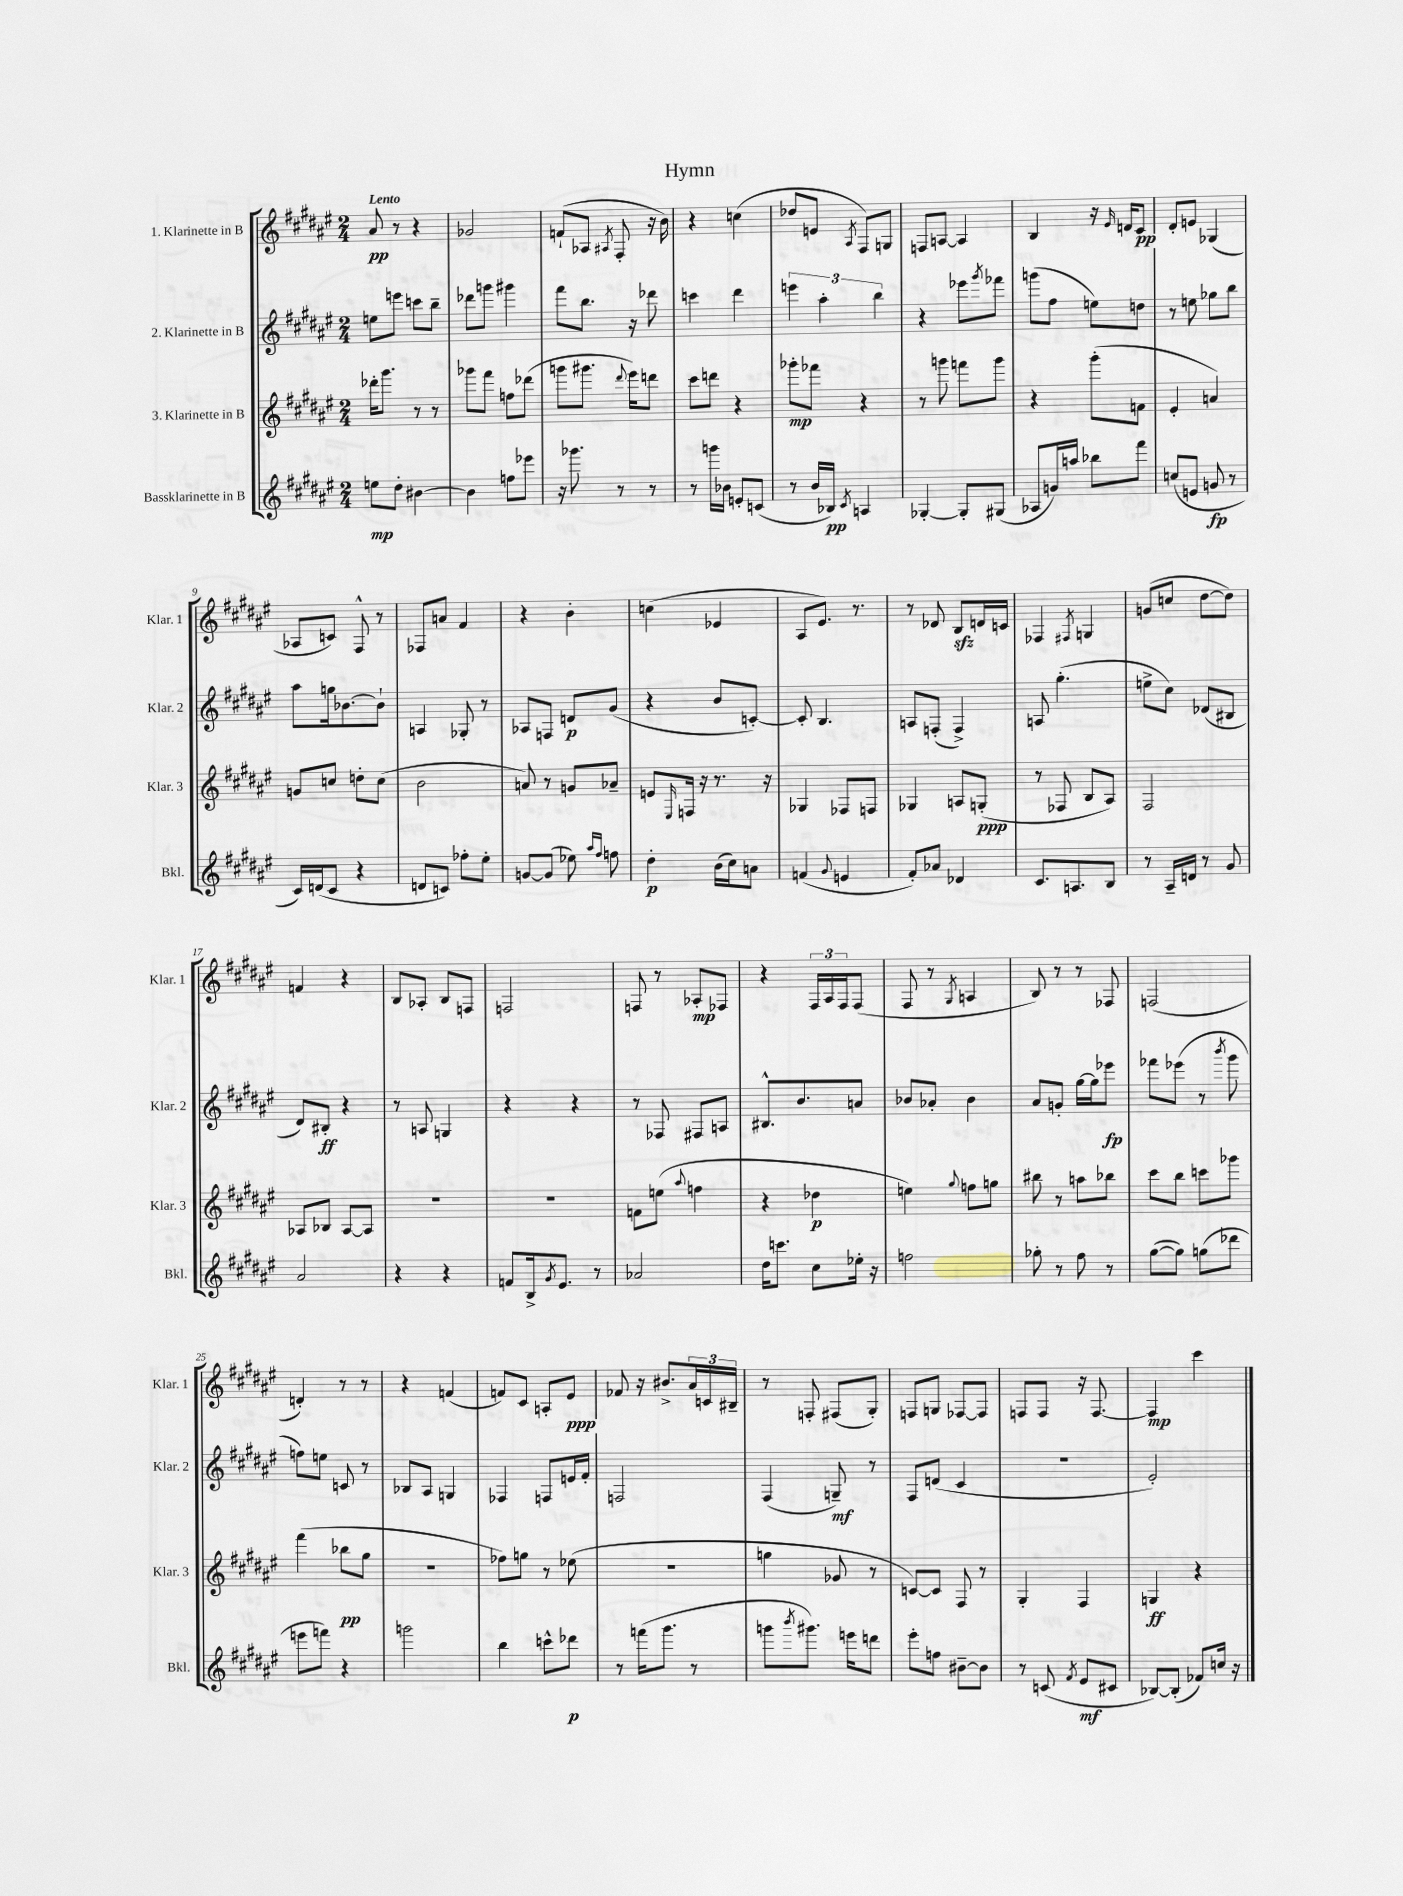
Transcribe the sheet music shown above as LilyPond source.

\header { title = "Hymn" }
<<
\new StaffGroup <<
\new Staff = "s0" \with { instrumentName = "1. Klarinette in B" shortInstrumentName = "Klar. 1" } {
    \clef treble \key fis \major \numericTimeSignature \time 2/4 \tempo "Lento"
    ais'8\pp r8 r4 |
    ges'2 |
    f'8-!( aes8 \acciaccatura { ais8 } fis8-. r16 b'16) |
    r4 c''4( |
    des''8 e'8 \acciaccatura { ais8 } fis8) g8 |
    f8 a8~ a4 |
    b4 r16 \grace { eis'16 } d'16 cis'8\pp |
    dis'8-. e'8 ges4( |
    aes8 c'8) fis8-^ r8 |
    fes8 a'8 fis'4 |
    r4 b'4-. |
    c''4( ees'4 |
    ais8 eis'8.) r8. |
    r8 des'8 b8\sfz d'16 c'16 |
    fes4 \acciaccatura { fis8 } g4 |
    g'8( c''8 dis''8~ dis''8) |
    f'4 r4 |
    b8 aes8-. b8 f8 |
    f2 |
    f8 r8 aes8-.\mp fes8 |
    r4 \tuplet 3/2 { fis16 ais16 fis16 } fis8( |
    fis8 r8 \acciaccatura { gis8 } a4 |
    b8) r8 r8 fes8 |
    f2( |
    d'4-.) r8 r8 |
    r4 f'4( |
    f'8) cis'8 a8-. eis'8\ppp |
    fes'8 r16 bis'8.-> \tuplet 3/2 { ais'16 c'16 bis16-- } |
    r8 f8-. fis8( gis8-.) |
    f8 g8 fes8~ fes8 |
    f8 f8 r16 f8.~ |
    f4\mp cis'''4 \bar "|." |
}
\new Staff = "s1" \with { instrumentName = "2. Klarinette in B" shortInstrumentName = "Klar. 2" } {
    \clef treble \key fis \major \numericTimeSignature \time 2/4
    e''8 e'''8 c'''8 b''8-- |
    des'''8 g'''8 gis'''4 |
    fis'''8 b''8. r16 des'''8 |
    c'''4 dis'''4 |
    \tuplet 3/2 { e'''4 ais''4-. b''4 } |
    r4 ees'''8 \acciaccatura { gis'''8 } fes'''8 |
    g'''8( fis''8 e''8) d''8 |
    r8 e''8 ges''8 b''8 |
    ais''8 g''16 bes'8.~ bes'8-! |
    a4 ges8-. r8 |
    aes8 f8 d'8\p gis'8( |
    r4 b'8 c'8~-.) |
    c'8-. b4. |
    a8 f8-.( f4->) |
    a8 gis''4.-.( |
    e''8-> cis''8) des'8( bis8 |
    dis'8) bis8-.\ff r4 |
    r8 a8 g4 |
    r4 r4 |
    r8 fes8 fis8 a8 |
    bis8.-^ b'8. a'8 |
    bes'8 aes'8-. bes'4 |
    ais'8 g'8-. gis''16~ gis''16 ees'''8\fp |
    fes'''8 ees'''8( r8 \acciaccatura { b'''8 } gis'''8 |
    f''8) e''8 c'8 r8 |
    bes8 ais8 g4 |
    fes4 f8 e'16 fis'16-. |
    f2 |
    fis4( g8--\mf) r8 |
    fis8 d'8( cis'4 |
    R2 |
    eis'2-.) \bar "|." |
}
\new Staff = "s2" \with { instrumentName = "3. Klarinette in B" shortInstrumentName = "Klar. 3" } {
    \clef treble \key fis \major \numericTimeSignature \time 2/4
    des'''16-. gis'''8. r8 r8 |
    ges'''8 fis'''8 f''8 des'''8( |
    g'''8 gis'''8. \appoggiatura { dis'''8 } eis'''16) d'''8 |
    cis'''8 d'''8 r4 |
    ges'''8-.\mp fes'''8 r4 |
    r8 g'''8 f'''8 g'''8 |
    r4 gis'''8-.( f'8 |
    eis'4-. a'4) |
    g'8 c''8 d''8-. c''8( |
    b'2 |
    a'8) r8 g'8 aes'8-- |
    e'8 \grace { eis16 } f16 r16 r8. r16 |
    ges4 fes8 f8 |
    ges4 a8 g8-.\ppp( |
    r8 fes8 b8 ais8) |
    fis2 |
    aes8 bes8 aes8~ aes8 |
    R2 |
    R2 |
    f'8 e''8( \appoggiatura { ais''8 } f''4 |
    r4 des''4\p |
    e''4) \appoggiatura { gis''8 } f''8 g''8 |
    bis''8 r8 a''8 bes''8 |
    cis'''8 b''8 c'''8 ges'''8 |
    fis'''4( bes''8\pp gis''8 |
    r2 |
    fes''8) g''8 r8 ees''8( |
    R2 |
    g''4 ges'8 r8 |
    c'8~) c'8 fis8 r8 |
    gis4-. fis4 |
    g4\ff r4 \bar "|." |
}
\new Staff = "s3" \with { instrumentName = "Bassklarinette in B" shortInstrumentName = "Bkl." } {
    \clef treble \key fis \major \numericTimeSignature \time 2/4
    e''8\mp dis''8-. bis'4~ |
    bis'4 f''8 ees'''8 |
    r16 ges'''8. r8 r8 |
    r8 g'''16 bes'16 e'8-. c'8( |
    r8 b'16 bes16\pp) \acciaccatura { cis'8 } a4 |
    ges4~-. ges8-. gis8( |
    aes8 g'16) a''16 bes''8 fis'''8 |
    c''8( e'8 g'8\fp r8 |
    cis'16) d'16( cis'8 r4 |
    d'8 c'8) fes''8-. eis''8-. |
    g'8~ g'8( ees''8) \grace { ais''16 fis''16 } f''8 |
    dis''4-.\p b'16( cis''16) a'8 |
    f'4( \appoggiatura { gis'8 } e'4 |
    fis'8-.) aes'8 des'4 |
    cis'8. a8. b8 |
    r8 ais16-- d'16 r8 gis'8 |
    ais'2 |
    r4 r4 |
    f'8 b16-> \acciaccatura { gis'8 } eis'8. r8 |
    aes'2 |
    dis''16 c'''8. cis''8 ees''16-. r16 |
    f''2 |
    ges''8-. r8 fis''8 r8 |
    gis''8~( gis''8) g''8( des'''8 |
    e'''8 f'''8) r4 |
    g'''2 |
    b''4 c'''8-^ des'''8\p |
    r8 f'''16( gis'''8. r8 |
    g'''8 \acciaccatura { b'''8 } gis'''8.) e'''16 d'''8 |
    eis'''8-. f''8 bis'8~-- bis'8 |
    r8 c'8( \acciaccatura { fis'8 } eis'8\mf cis'8 |
    bes8~) bes8-.( fes'8) c''16 r16 \bar "|." |
}
>>
>>
